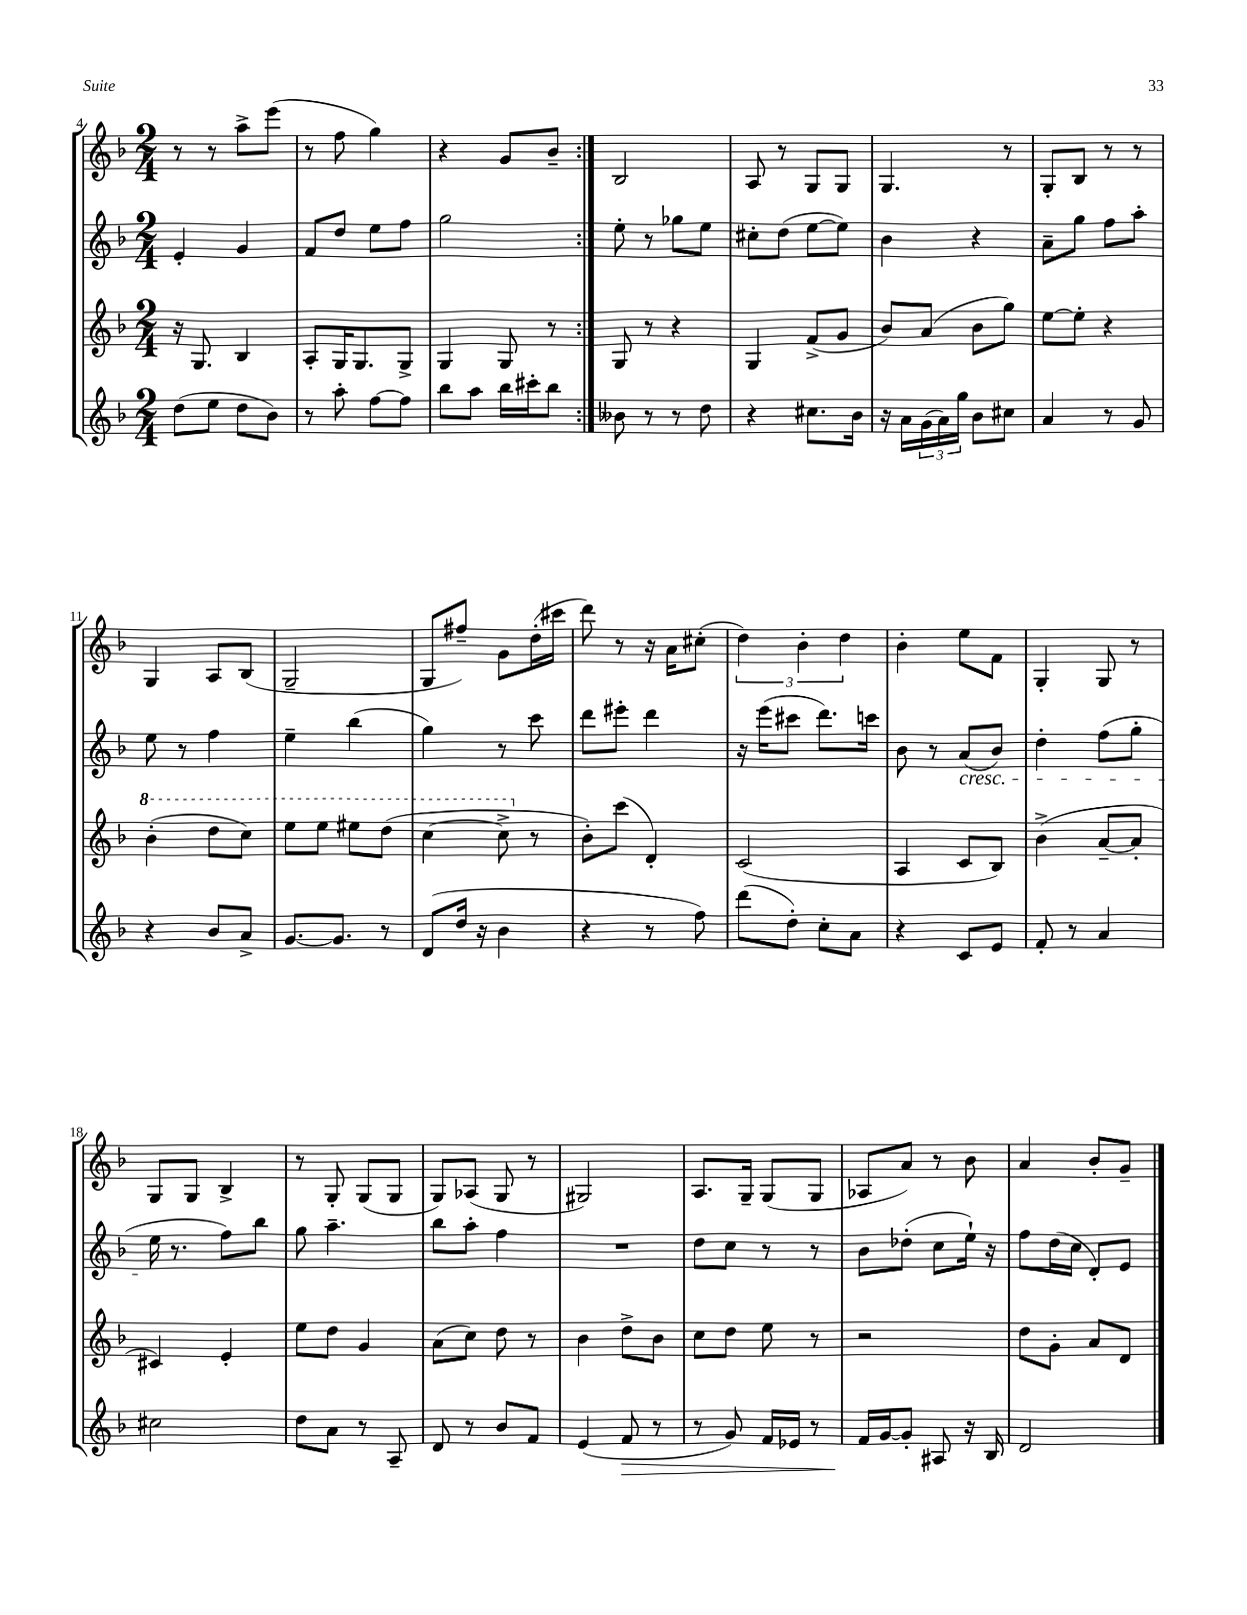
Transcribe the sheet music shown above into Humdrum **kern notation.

**kern	**kern	**kern	**kern
*staff4	*staff3	*staff2	*staff1
*clefG2	*clefG2	*clefG2	*clefG2
*k[b-]	*k[b-]	*k[b-]	*k[b-]
*M2/4	*M2/4	*M2/4	*M2/4
(8dd	16r	4e'	8r
.	8.G	.	.
8ee	.	.	8r
8dd	4B-	4g	8aa^
8b-)	.	.	(8eee
=	=	=	=
8r	8A'	8f	8r
8aa'	16G	8dd	8ff
.	8.G	.	.
[8ff	.	8ee	4gg)
8ff]	8G^	8ff	.
=	=	=	=
8bb-	4G	2gg	4r
8aa	.	.	.
16bb-	8G	.	8g
16ccc#'	.	.	.
8bb-	8r	.	8b-~
=:|!	=:|!	=:|!	=:|!
8b--	8G	8ee'	2B-
8r	8r	8r	.
8r	4r	8gg-	.
8dd	.	8ee	.
=	=	=	=
4r	4G	8cc#'	8A
.	.	(8dd	8r
8.cc#	(8f^	[8ee	8G
.	8g	8ee])	8G
16b-	.	.	.
=	=	=	=
16r	8b-)	4b-	4.G
16a	.	.	.
(24g	(8a	.	.
24a)	.	.	.
24gg	.	.	.
8b-	8b-	4r	.
8cc#	8gg)	.	8r
=	=	=	=
4a	[8ee	8a~	8G'
.	8ee']	8gg	8B-
8r	4r	8ff	8r
8g	.	8aa'	8r
=	=	=	=
4r	(4bb-'	8ee	4G
.	.	8r	.
8b-	8ddd	4ff	8A
8a^	8ccc)	.	(8B-
=	=	=	=
[8.g	8eee	4ee~	2G~
.	8eee	.	.
8.g]	.	.	.
.	8eee#	(4bb-	.
8r	(8ddd	.	.
=	=	=	=
(8d	[4ccc	4gg)	8G
16dd	.	.	8ff#~)
16r	.	.	.
4b-	8ccc^]	8r	8g
.	8r	8ccc	(16dd'
.	.	.	16ccc#
=	=	=	=
4r	8b-')	8ddd	8ddd)
.	(8ccc	8eee#'	8r
8r	4d')	4ddd	16r
.	.	.	16a
8ff)	.	.	(8cc#'
=	=	=	=
(8ddd	(2c	16r	6dd)
.	.	(16eee	.
8dd')	.	8ccc#	.
.	.	.	6b-'
8cc'	.	8.ddd)	.
.	.	.	6dd
8a	.	.	.
.	.	16ccc	.
=	=	=	=
4r	4A	8b-	4b-'
.	.	8r	.
8c	8c	(8a	8ee
8e	8B-)	8b-)	8f
=	=	=	=
8f'	(4b-^	4dd'	4G'
8r	.	.	.
4a	[8a~	(8ff	8G
.	8a']	8gg'	8r
=	=	=	=
2cc#	4c#)	16ee	8G
.	.	8.r	.
.	.	.	8G
.	4e'	8ff)	4B-^
.	.	8bb-	.
=	=	=	=
8dd	8ee	8gg	8r
8a	8dd	4.aa~	8G'
8r	4g	.	(8G
8A~	.	.	8G
=	=	=	=
8d	(8a	8bb-	8G)
8r	8cc)	8aa'	(8A-
8b-	8dd	4ff	8G
8f	8r	.	8r
=	=	=	=
(4e	4b-	2r	2G#)
8f	8dd^	.	.
8r	8b-	.	.
=	=	=	=
8r	8cc	8dd	8.A
8g)	8dd	8cc	.
.	.	.	16G~
16f	8ee	8r	(8G
16e-	.	.	.
8r	8r	8r	8G
=	=	=	=
16f	2r	8b-	8A-
[16g	.	.	.
8g']	.	(8dd-'	8a)
8A#	.	8cc	8r
16r	.	16ee`)	8b-
16B-	.	16r	.
=	=	=	=
2d	8dd	8ff	4a
.	8g'	(16dd	.
.	.	16cc	.
.	8a	8d')	8b-'
.	8d	8e	8g~
==	==	==	==
*-	*-	*-	*-
